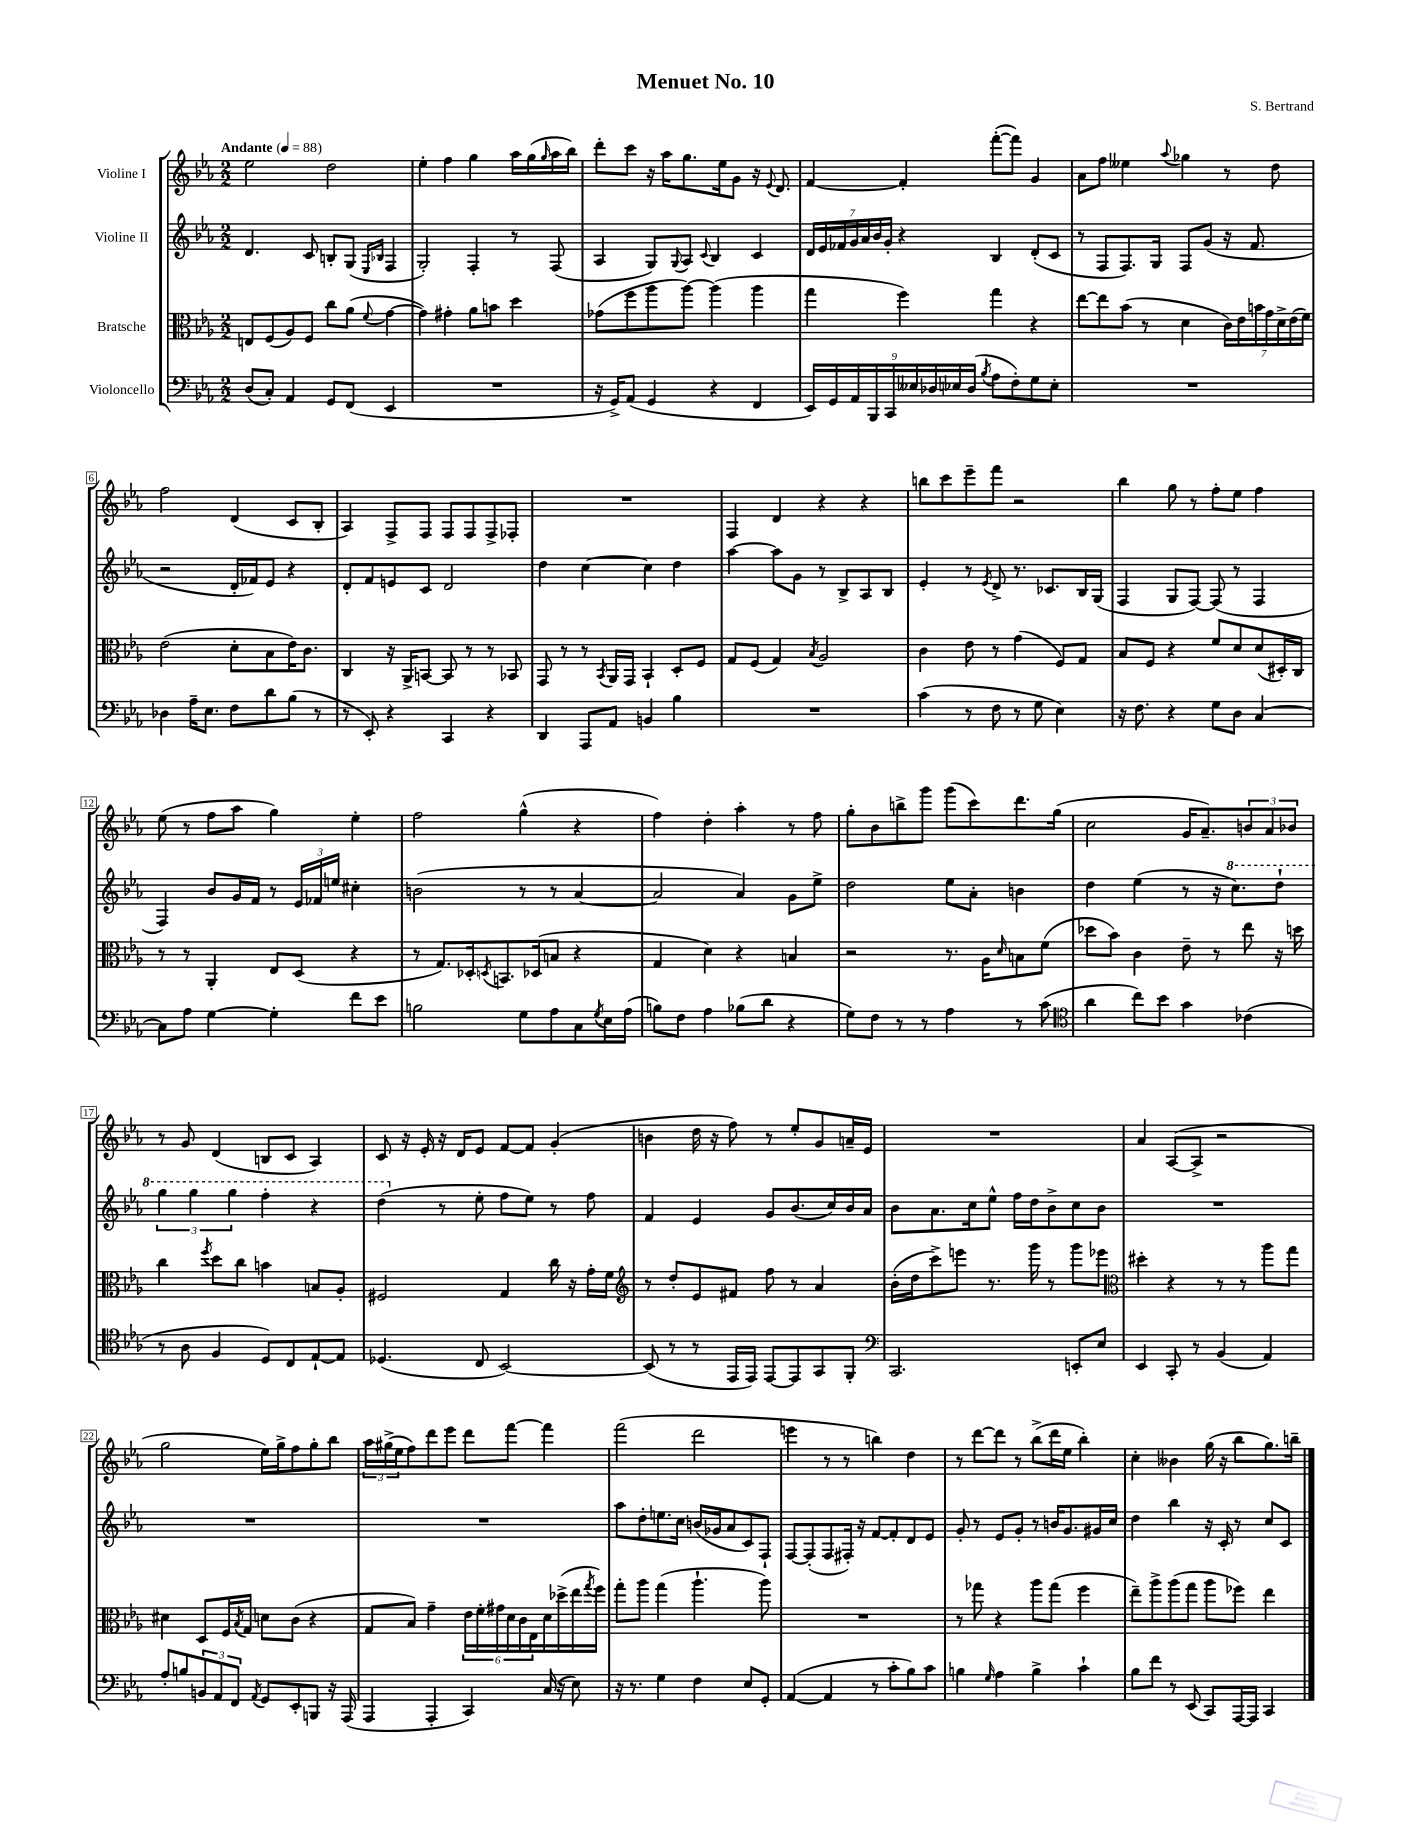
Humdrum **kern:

**kern	**kern	**kern	**kern
*staff4	*staff3	*staff2	*staff1
*clefF4	*clefC3	*clefG2	*clefG2
*k[b-e-a-]	*k[b-e-a-]	*k[b-e-a-]	*k[b-e-a-]
*M2/2	*M2/2	*M2/2	*M2/2
*MM88	*MM88	*MM88	*MM88
(8D	8E	4.d	2ee-
8C')	(8F	.	.
4AA-	8A-)	.	.
.	8F	8c	.
8GG	8cc	8B'	2dd
(8FF	(8a-	(8G	.
.	.	16qqE-	.
.	8qqf	16qqB-	.
4EE-	[4g	4F	.
=	=	=	=
1r	4g])	2G')	4ee-'
.	4g#'	.	4ff
.	8a-	4F'	4gg
.	8b	.	.
.	4dd	8r	16aa-
.	.	.	(16gg
.	.	.	16qqgg
.	.	(8F	16aa-
.	.	.	16bb-)
=	=	=	=
16r	(8g-	4A-	8ddd'
16GG^)	.	.	.
(8AA-	8ff	.	8ccc
4GG	8aa-	8G)	16r
.	.	.	16aa-
.	.	8qqG	.
.	[8aa-)	8A-	8.gg
.	.	8qqc	.
4r	(4aa-]	4B-	.
.	.	.	16ee-
.	.	.	8g
4FF	4aa-	4c	16r
.	.	.	8qqe-
.	.	.	8.d
=	=	=	=
18EE-)	4gg	28d	[4f
.	.	28e-	.
18GG	.	.	.
.	.	28f-	.
.	.	28g	.
18AA-	.	.	.
.	.	28a-	.
18BBB-	.	.	.
.	.	28b-	.
.	.	28g'	.
18CC	.	.	.
.	4ff)	4r	4f']
18E--	.	.	.
18D-	.	.	.
18E-	.	.	.
(18D-	.	.	.
8qB-	.	.	.
8A-	4gg	4B-	([8fff'
8F')	.	.	8fff])
8G	4r	(8d'	4g
8E-'	.	8c	.
=	=	=	=
1r	[8ee-	8r	8a-
.	8ee-]	8F	8ff
.	(8b-	8.F)	4ee--
.	8r	.	.
.	.	16G	.
.	.	.	8qqaa-
.	4d	8F	4gg-
.	.	(8g	.
.	28c)	16r	8r
.	28e-	.	.
.	.	8.f	.
.	28b	.	.
.	28g	.	.
.	.	.	8dd
.	28d^	.	.
.	(28e-	.	.
.	28f)	.	.
=	=	=	=
4D-	(2e-	2r	2ff
16A-~	.	.	.
8.E-	.	.	.
8F	8d'	16d'	(4d
.	.	16f-)	.
8d	8B-	8e-	.
(8B-	16e-)	4r	8c
.	8.c	.	.
8r	.	.	8B-'
=	=	=	=
8r	4C	8d'	4A-)
8EE-')	.	8f	.
4r	16r	8e	8F^
.	16AA-^	.	.
.	[8BB	8c	8F
4CC	8BB]	2d	8F
.	8r	.	8F
4r	8r	.	8F^
.	8BB-	.	8F-'
=	=	=	=
4DD	8GG	4dd	1r
.	8r	.	.
8AAA-	8r	[4cc	.
.	8qBB-	.	.
8AA-	16AA-	.	.
.	16GG	.	.
4BB	4BB-`	4cc]	.
4B-	8D'	4dd	.
.	8F	.	.
=	=	=	=
1r	8G	[4aa-	4F
.	(8F	.	.
.	4G)	8aa-]	4d
.	.	8g	.
.	8qB-	.	.
.	2A-	8r	4r
.	.	8B-^	.
.	.	8A-	4r
.	.	8B-	.
=	=	=	=
(4c	4c	4e-'	8bb
.	.	.	8ccc
8r	8e-	8r	8eee-~
.	.	8qe-	.
8F	8r	8d^	8fff
8r	(4g	8.r	2r
8G	.	.	.
.	.	8.c-	.
4E-)	8F)	.	.
.	8G	16B-	.
.	.	(16G	.
=	=	=	=
16r	8B-	4F	4bb-
8.F	.	.	.
.	8F	.	.
4r	4r	8G	8gg
.	.	[8F)	8r
8G	8f	(8F]	8ff'
8D	8d	8r	8ee-
[4C	(8d	4F	4ff
.	16D#')	.	.
.	16C	.	.
=	=	=	=
8C]	8r	4F)	(8ee-
8A-	8r	.	8r
[4G	4AA-'	8b-	8ff
.	.	16g	8aa-
.	.	16f	.
4G']	8E-	8r	4gg)
.	(8D	24e-	.
.	.	24f-	.
.	.	24ee	.
8f	4r	4cc#'	4ee-'
8e-	.	.	.
=	=	=	=
2B	8r	(2b	2ff
.	8.G)	.	.
.	16D-'	.	.
.	8qD	.	.
.	8.BB	.	.
8G	.	8r	(4gg^^
.	(16D-	.	.
8A-	8B	8r	.
8C	4r	[4a-	4r
8qG	.	.	.
16E-	.	.	.
(16A-	.	.	.
=	=	=	=
8B)	4G	2a-]	4ff)
8F	.	.	.
4A-	4d)	.	4dd'
(8B-	4r	4a-)	4aa-'
8d	.	.	.
4r	4B	8g	8r
.	.	8ee-^	8ff
=	=	=	=
8G)	2r	2dd	8gg'
8F	.	.	8b-
8r	.	.	8bb^
8r	.	.	8ggg
4A-	8.r	8ee-	(8ggg
.	.	8a-'	8ccc)
.	16A-	.	.
.	16qqd	.	.
8r	8B	4b	8.ddd
(8c	(8f	.	.
.	.	.	(16gg
=	=	=	=
*clefC4	*	*	*
4a-	8dd-	4dd	2cc
.	8b-)	.	.
8cc)	4c	(4ee-	.
8b-	.	.	.
4g	8e-~	8r	16g
.	.	.	8.a-~)
.	8r	16r	.
.	.	8.ccc)	.
(4c-	8ee-	.	12b
.	.	.	12a-
.	16r	8ddd`	.
.	.	.	12b-
.	16dd	.	.
=	=	=	=
8r	4cc	6ggg	8r
8A-	.	.	8g
.	.	6ggg	.
.	8qff	.	.
4F	8dd	.	(4d
.	.	6ggg	.
.	8cc	.	.
8D)	4b	4fff'	8B
8C	.	.	8c
[8E-`	8B	4r	4A-)
8E-]	8A-'	.	.
=	=	=	=
(4.D-	2F#	(4ddd	8c
.	.	.	16r
.	.	.	16e-'
.	.	8r	16r
.	.	.	16d
8C	.	8ee-'	8e-
[2BB-)	4G	8ff	[8f
.	.	8ee-)	8f]
.	16cc	8r	(4g'
.	16r	.	.
.	16g'	8ff	.
.	16f	.	.
=	=	=	=
*	*clefG2	*	*
(8BB-]	8r	4f	4b
8r	8dd'	.	.
8r	8e-	4e-	16dd
.	.	.	16r
16EE-	8f#	.	8ff)
16EE-)	.	.	.
[8EE-	8ff	8g	8r
8EE-]	8r	(8.b-	8ee-'
8GG	4a-	.	8g
.	.	16cc)	.
8FF'	.	16b-	16a~
.	.	16a-	16e-
=	=	=	=
*clefF4	*	*	*
2.CC	(16b-'	8b-	1r
.	16dd	.	.
.	8ccc^)	8.a-	.
.	8eee	.	.
.	.	16cc	.
.	8.r	8ee-^^	.
.	.	16ff	.
.	16ggg	16dd	.
.	8r	8b-^	.
8EE'	8ggg	8cc	.
8E-	8eee-	8b-	.
=	=	=	=
*	*clefC3	*	*
4EE-	4dd#'	1r	4a-
8CC'	4r	.	([8A-
8r	.	.	8A-^]
(4BB-	8r	.	2r
.	8r	.	.
4AA-)	8aa-	.	.
.	8gg	.	.
=	=	=	=
8A-'	4d#	1r	2gg
8B	.	.	.
12BB	8D	.	.
12AA-	.	.	.
.	16F	.	.
12FF	.	.	.
.	8qB-	.	.
.	16G	.	.
8qAA-	.	.	.
8GG	8d	.	16ee-)
.	.	.	16gg^
8EE-'	(8c	.	8ff
8BBB	4r	.	8gg'
16r	.	.	8bb-
(16AAA-	.	.	.
=	=	=	=
4AAA-	8G	1r	24aa-
.	.	.	(24gg#^
.	.	.	24ee-
.	8B-)	.	8ff)
4AAA-'	4g~	.	8ddd
.	.	.	8eee-
4CC)	24e-	.	8ddd
.	24f'	.	.
.	24g#	.	.
.	24d	.	[8fff
.	24c	.	.
.	24E-	.	.
(16C	16d	.	4fff]
16r	(16dd-^	.	.
8E-)	16ee-	.	.
.	8qgg	.	.
.	16ff)	.	.
=	=	=	=
16r	8gg'	8aa-	(2fff
8.r	.	.	.
.	8aa-	8dd'	.
4G	(4gg	8.ee	.
.	.	16cc	.
4F	4.aa-`	(16b	2ddd
.	.	16g-	.
.	.	8a-	.
8E-	.	8c)	.
8GG'	8aa-)	8F`	.
=	=	=	=
([4AA-	1r	[8F	4eee
.	.	(8F']	.
4AA-]	.	8F	8r
.	.	16F#')	8r
.	.	16r	.
8r	.	[8f	4bb)
8c'	.	8f']	.
8B-)	.	8d	4dd
8c	.	8e-	.
=	=	=	=
4B	8r	8g'	8r
.	8gg-	8r	[8ddd
16qqG	.	.	.
4A-	4r	8e-	8ddd]
.	.	8g'	8r
4B^	8aa-	8r	(8bb-^
.	(8gg-	16b	16ddd
.	.	8.g	16ee-
4c`	4ff	.	4bb-')
.	.	16g#	.
.	.	16cc	.
=	=	=	=
8B-	8ee-~)	4dd	4cc'
8f	8aa-^	.	.
8r	(8aa-	4bb-	4b--
(8EE-	8gg	.	.
8CC)	8aa-	16r	(16gg
.	.	16c'	16r
[16AAA-	8ff-)	8r	8bb-
16AAA-]	.	.	.
4CC	4ee-	8cc	8.gg)
.	.	8c	.
.	.	.	16bb~
==	==	==	==
*-	*-	*-	*-
